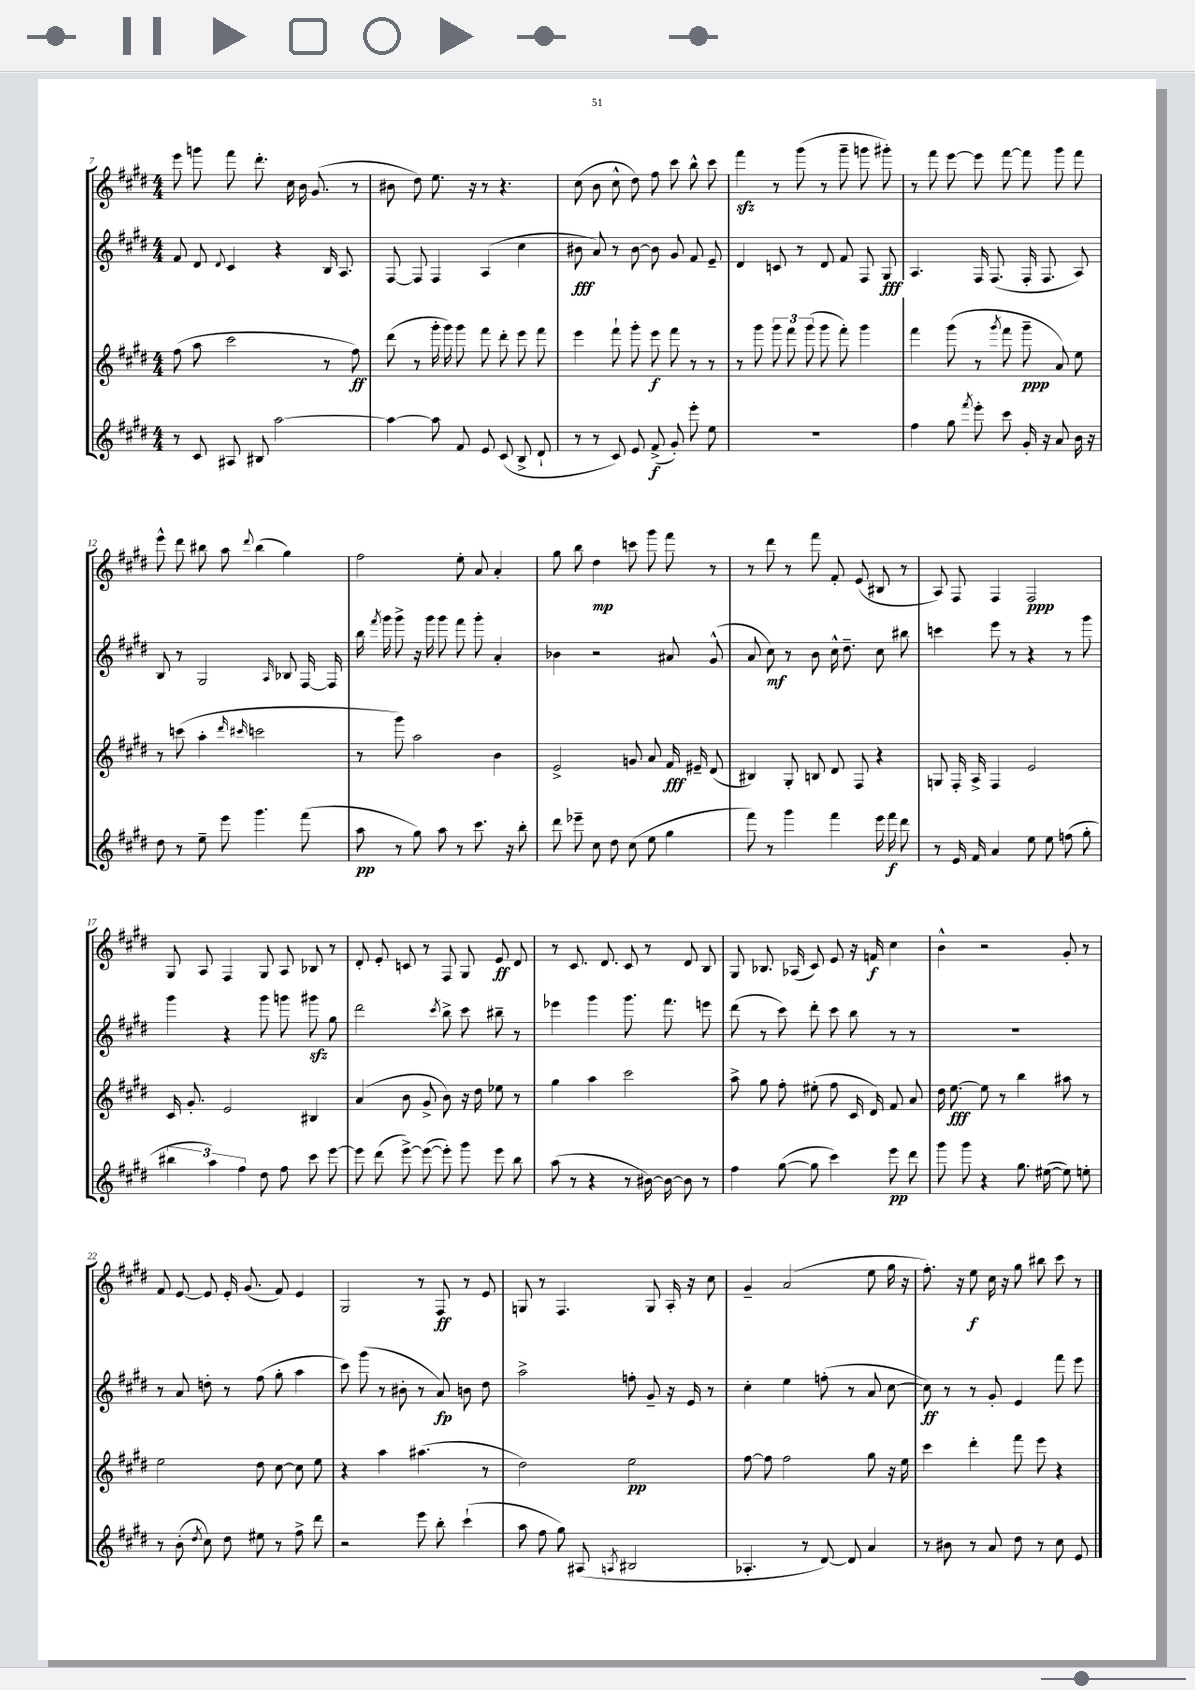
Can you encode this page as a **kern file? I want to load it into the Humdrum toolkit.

**kern	**kern	**kern	**kern
*staff4	*staff3	*staff2	*staff1
*clefG2	*clefG2	*clefG2	*clefG2
*k[f#c#g#d#]	*k[f#c#g#d#]	*k[f#c#g#d#]	*k[f#c#g#d#]
*M4/4	*M4/4	*M4/4	*M4/4
8r	(8ff#	8f#	8eee
8c#	8aa	8d#	8ggg
.	.	8qqd#	.
8A#	2ccc#	4c#	8fff#
8B#	.	.	8.ddd#'
[2aa	.	4r	.
.	.	.	16cc#
.	.	.	16b
.	.	.	(8.g#
.	8r	16B	.
.	.	8.A	.
.	8ff#)	.	8r
=	=	=	=
4aa_	(8ddd#	[8F#	8b#
.	8r	8F#]	8dd#)
8aa]	16ggg#'	4F#	8.ee
.	16ggg#)	.	.
8f#	8ggg#	.	.
.	.	.	16r
8e	8fff#	(4A	8r
(8c#	8ddd#'	.	4.r
8B^	8eee	4cc#	.
8d#`	8fff#	.	.
=	=	=	=
8r	4eee	8b#	(8cc#
8r	.	8a)	8b
8c#)	8fff#`	8r	8cc#^^
8e	8ggg#'	[8b#	8dd#)
(8f#^	8eee	8b#]	8ff#
8g#')	8fff#	8g#	8ccc#
8eee'	8r	8f#	8bb^^
8ee	8r	8e~	8ccc#
=	=	=	=
1r	8r	4d#	4fff#
.	8ggg#	.	.
.	12ggg#	8c	8r
.	12fff#	.	.
.	.	8r	(8ggg#
.	(12ggg#	.	.
.	8ggg#	8d#	8r
.	8fff#')	8f#	8ggg#~
.	4ggg#	8F#	8ggg
.	.	8G#	8ggg#')
=	=	=	=
4ff#	4fff#	4.A	8r
.	.	.	8fff#
8gg#	(8ggg#	.	[8eee
8qfff#	.	.	.
8eee'	8r	16F#	8eee]
.	.	(8.F#	.
.	8qggg#	.	.
8ccc#	8fff#	.	[8fff#
16g#'	8ggg#~	16F#'	8fff#]
16r	.	8.F#	.
8a	8a)	.	8ggg#
16b	8ee	8A)	8fff#
16r	.	.	.
=	=	=	=
8dd#	8r	8B	8eee^^
8r	(8ccc	8r	8ddd#
8ee~	4aa'	2G#	8bb#
8eee	.	.	8aa
.	16qqddd#	.	.
.	16qqccc#	.	8qqddd#
4.ggg#	2ccc	.	(4bb#
.	.	16qqA	.
.	.	8B-	4gg#)
(8fff#	.	[16F#	.
.	.	16F#]	.
=	=	=	=
8aa	8r	16bb	2ff#
.	.	8qfff#	.
.	.	16ggg#	.
8r	8ggg#)	8ggg#^	.
8gg#)	2aa	16r	.
.	.	16ggg#	.
8aa	.	8ggg#	.
8r	.	8fff#	8ee'
8.ccc#	.	8ggg#'	8a
.	4b	4a'	4a'
16r	.	.	.
8bb'	.	.	.
=	=	=	=
8ddd#	2e^	4b-	8gg#
8eee-~	.	.	8bb
8cc#	.	2r	4dd#
8dd#	.	.	.
(8cc#	8g	.	8ccc
8ee	8a	.	8ggg#
4gg#	16f#	8a#	8fff#
.	16e#~	.	.
.	(8d#	(8g#^^	8r
=	=	=	=
8fff#)	4B#)	8a	8r
8r	.	8cc#)	8ddd#
4ggg#	8G#'	8r	8r
.	8B	8b	8fff#
4fff#	8d#	16cc#^^	8f#'
.	.	8.dd#~	.
.	8F#	.	(8e
16eee	4r	8cc#	8B#
16fff#	.	.	.
8ddd#	.	8bb#	8r
=	=	=	=
8r	8G	4ccc	8A)
16e	16F#'	.	8F#
16f#	16A^	.	.
4a	4F#	8eee	4F#
.	.	8r	.
8ee	2e	4r	2F#
8ee	.	.	.
(8ff	.	8r	.
8gg#'	.	8ggg#	.
=	=	=	=
6bb#	16c#	4ggg#	8G#
.	8.g#'	.	.
.	.	.	8A
6aa)	.	.	.
.	2e	4r	4F#
6ff#	.	.	.
8dd#	.	8ggg#	8G#
8ff#	.	8ggg	8A
8ccc#	4B#	8ggg#	8B-
[8eee	.	8gg#	8r
=	=	=	=
8eee]	(4a	2ddd#	8d#'
(8ddd#	.	.	8e'
[8eee^)	8b	.	8c
(8eee_	8g#^	.	8r
.	.	8qccc#	.
8eee'])	8b)	8bb^	8F#
8ggg#	16r	8ccc#	8G#
.	16dd#	.	.
8eee	8ee-	8bb#~	8e
8bb	8r	8r	8d#
=	=	=	=
(8aa	4gg#	4eee-	8r
8r	.	.	8.c#
4r	4aa	4ggg#	.
.	.	.	8.d#
8r	2ccc#	8.ggg#	8c#
[16b#)	.	.	8r
16b#_	.	8.fff#	.
8b#]	.	.	8d#
8r	.	8eee	8B
=	=	=	=
4ff#	8aa^	(8ddd#	8G#
.	8gg#	8r	8.B-
([8gg#	8ff#'	8ccc#)	.
.	.	.	(16A-
8gg#]	(8ee#'	8ddd#'	8c#)
4ccc#)	8ff#	8ccc#	8e
.	16c#	8bb	16r
.	16d#)	.	16f
8eee	8f#	8r	4cc#
8ddd#	8a	8r	.
=	=	=	=
8ggg#	16dd#	1r	4b^^
.	[8.ee	.	.
8ggg#	.	.	.
4r	8ee]	.	2r
.	8r	.	.
8.gg#	4bb	.	.
([16ee#	.	.	.
8ee#])	8aa#	.	8g#'
8ee'	8r	.	8r
=	=	=	=
8r	2ee	8r	8f#
(8b'	.	8a	[8e
8qdd#	.	.	.
8cc#)	.	8dd'	8e]
8dd#	.	8r	16e'
.	.	.	(8.g#
8ee#	8dd#	(8ff#	.
8r	[8cc#	8gg#'	8f#)
8ff#^	8cc#]	4aa	4e
8ddd#	8ee	.	.
=	=	=	=
2r	4r	8ccc#)	2G#
.	.	(8ggg#	.
.	4aa	8r	.
.	.	8b#'	.
8eee	(4.aa#	8r	8r
8bb'	.	8a)	8F#
(4ccc#`	.	8b	8r
.	8r	8dd#	8e
=	=	=	=
8aa	2dd#)	2aa^	8G
8ff#	.	.	8r
8gg#)	.	.	4.F#
(8A#	.	.	.
8qA	.	.	.
2B#	2ee	8ff'	.
.	.	8g#~	8G
.	.	16r	16A'
.	.	16e	16r
.	.	8r	8cc#
=	=	=	=
4.A-'	[8ff#	4cc#'	4g#~
.	8ff#]	.	.
.	2ff#	4ee	(2a
8r	.	.	.
[8d#)	.	(8ff'	.
8d#]	.	8r	.
4a	8gg#	8a	8ee
.	16r	[8cc#	16gg#
.	16ee	.	16r
=	=	=	=
8r	4ccc#	8cc#])	8.ff#')
8b#	.	8r	.
.	.	.	16r
8r	4ddd#'	8r	8ee
8a	.	8g#'	16cc#
.	.	.	16r
8dd#	8fff#	4e	8gg#
8r	8eee	.	8bb#
8cc#	4r	8fff#	8ccc#
8e	.	8eee	8r
==	==	==	==
*-	*-	*-	*-
